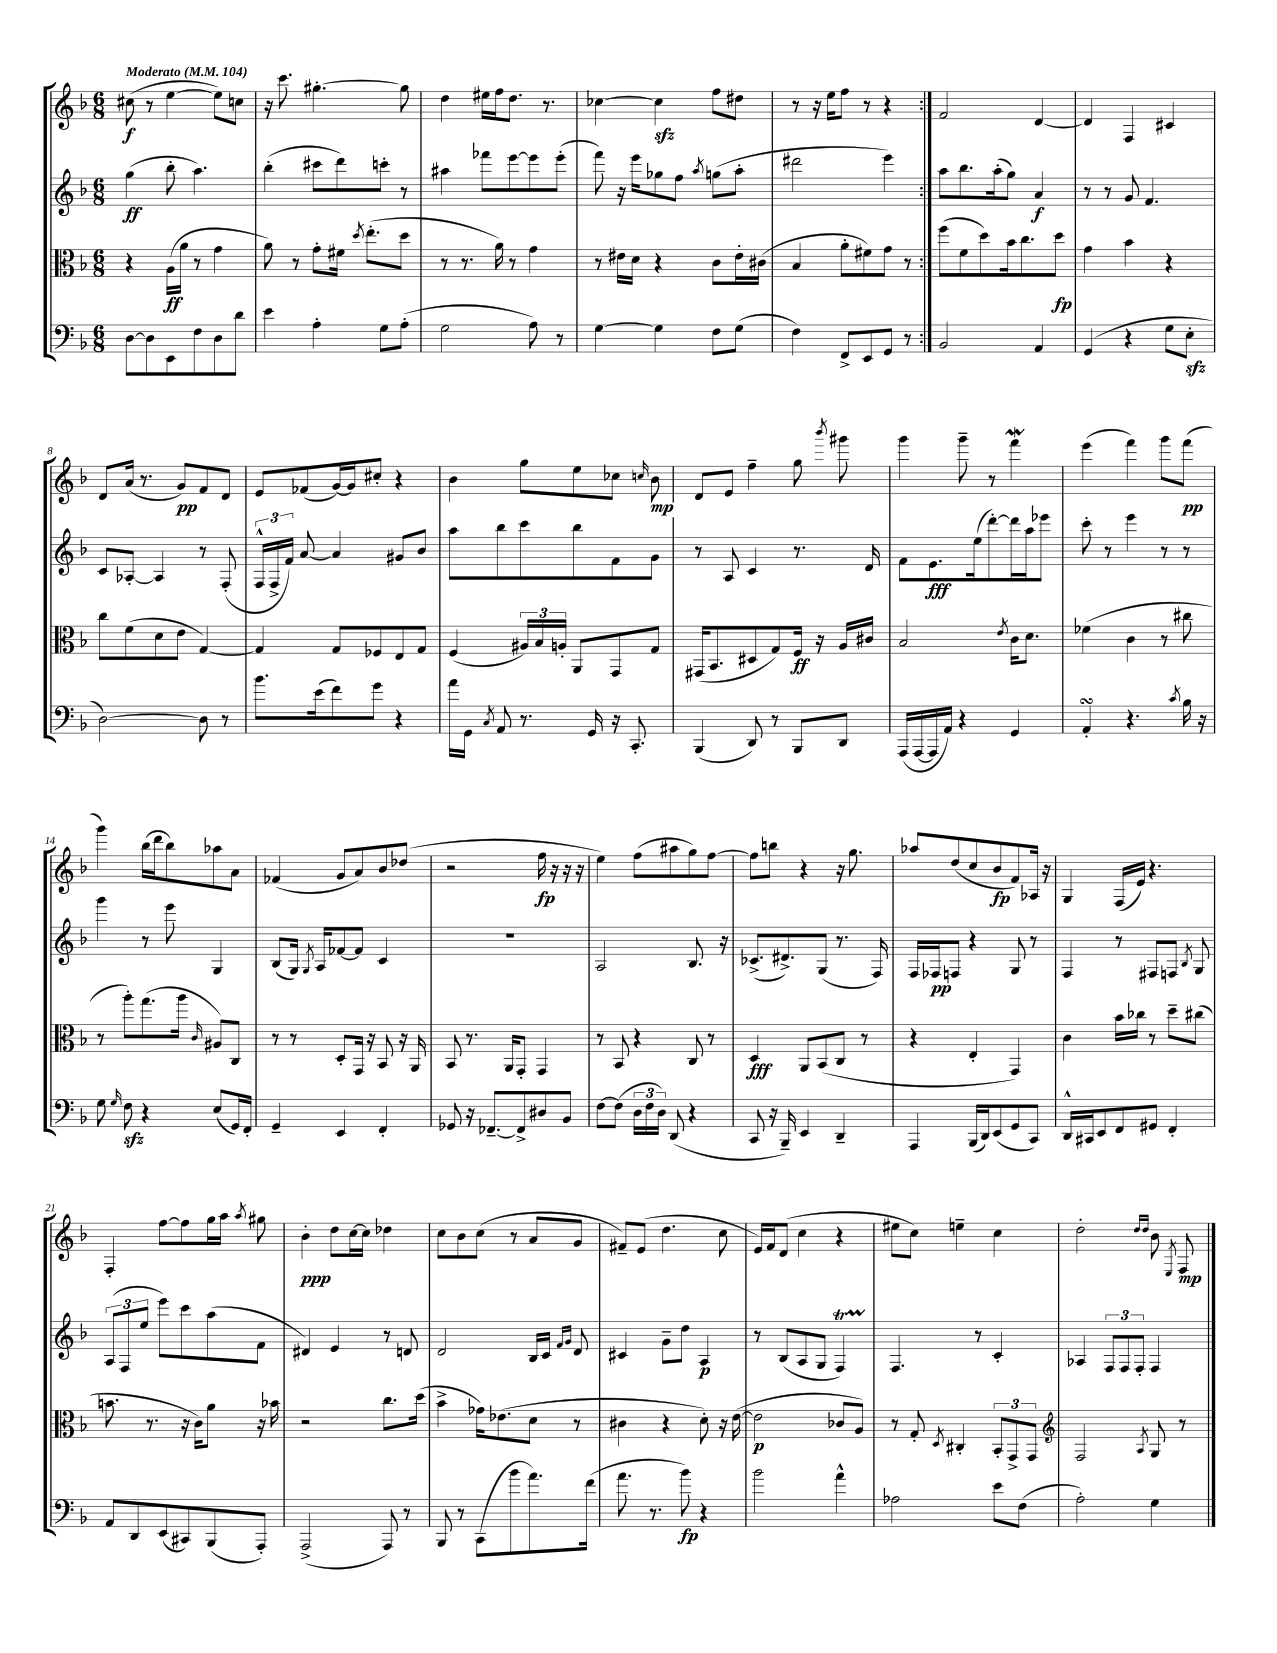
<<
\new StaffGroup <<
\new Staff = "s0" {
    \clef treble \key f \major \numericTimeSignature \time 6/8 \tempo "Moderato" 4 = 104
    \autoBeamOff \repeat volta 2 { cis''8\f( r8 e''4~ e''8[) c''8] |
    r16 c'''8. gis''4.~-. gis''8 |
    d''4 eis''16[ f''16 d''8.] r8. |
    ces''4~ ces''4\sfz f''8[ dis''8] |
    r8 r16 e''16[ f''8] r8 r4 | }
    f'2 d'4~ |
    d'4 f4 cis'4 |
    d'8[ a'16]( r8. g'8[\pp) f'8 d'8] |
    e'8[ fes'8( g'16~) g'16 cis''8]-. r4 |
    bes'4 g''8[ e''8 ces''8] \grace { c''16 } bes'8\mp |
    d'8[ e'8] f''4-- g''8 \acciaccatura { bes'''8 } gis'''8 |
    g'''4 g'''8-- r8 f'''4\mordent |
    e'''4( f'''4) g'''8[ f'''8]\pp( |
    g'''4) bes''16[( d'''16 bes''8) aes''8 a'8] |
    fes'4( g'8[ a'8) bes'8 des''8]( |
    r2 f''16\fp r16 r16 r16 |
    e''4) f''8[( ais''8 g''8) f''8]~ |
    f''8[ b''8] r4 r16 g''8. |
    aes''8[ d''8( c''8 bes'8\fp f'8) aes16] r16 |
    g4 f16[( e'16]) r4. |
    f4-. f''8[~ f''8 g''16 a''16] \acciaccatura { a''8 } gis''8 |
    bes'4-.\ppp d''8[ c''16~ c''16] des''4 |
    c''8[ bes'8 c''8]( r8 a'8[ g'8] |
    fis'8[--) e'8]( d''4. c''8 |
    e'16[) f'16 d'8]( c''4 r4 |
    eis''8[ c''8]) e''4-- c''4 |
    d''2-. \grace { d''16[ d''16] } bes'8 \acciaccatura { e8 } f8\mp \bar "|." |
}
\new Staff = "s1" {
    \clef treble \key f \major \numericTimeSignature \time 6/8
    \autoBeamOff \repeat volta 2 { g''4\ff( bes''8-. a''4.) |
    bes''4-.( cis'''8[ d'''8) c'''8]-. r8 |
    ais''4 fes'''8[ e'''8~ e'''8 e'''8]-.( |
    f'''8) r16 e'''16[ ges''8 f''8] \acciaccatura { a''8 } g''8[( a''8]-. |
    dis'''2 e'''4) | }
    a''8[ bes''8. a''16-.( g''8]) a'4\f |
    r8 r8 g'8 f'4. |
    c'8[ aes8]~-. aes4 r8 f8-.( |
    \tuplet 3/2 { f16[-^ f16-> f'16]) } a'8~ a'4 gis'8[ bes'8] |
    a''8[ bes''8 c'''8 bes''8 f'8 g'8] |
    r8 a8 c'4 r8. d'16 |
    f'8[ e'8.\fff e''16( d'''8~-.) d'''16 a''16 ees'''8] |
    c'''8-. r8 e'''4 r8 r8 |
    g'''4 r8 e'''8 g4 |
    bes8[( g16]) \acciaccatura { g8 } a16[ fes'8~ fes'8] c'4 |
    R2. |
    a2 bes8. r16 |
    ces'8.[->( dis'8.->) g8]( r8. f16) |
    f16[ fes16\pp f8] r4 g8 r8 |
    f4 r8 fis8[ f8] \acciaccatura { bes8 } g8 |
    \tuplet 3/2 { a8[( f8 e''8] } e'''8[) c'''8 a''8( f'8] |
    dis'4) e'4 r8 d'8 |
    d'2 bes16[ c'16] \grace { f'16[ g'16] } d'8 |
    cis'4 g'8[-- d''8] a4\p |
    r8 bes8[( a8 g8] f4\startTrillSpan) |
    f4.\stopTrillSpan r8 c'4-. |
    aes4 \tuplet 3/2 { f8[ f8 f8]-. } f4 \bar "|." |
}
\new Staff = "s2" {
    \clef alto \key f \major \numericTimeSignature \time 6/8
    \autoBeamOff \repeat volta 2 { r4 a16[\ff( a'16] r8 g'4 |
    a'8) r8 g'8[-. fis'16] \acciaccatura { d''8 } e''8.[-.( d''8] |
    r8 r8. a'16) r8 g'4 |
    r8 eis'16[ d'16] r4 c'8[ eis'16-. cis'16]( |
    bes4 a'8[-. fis'8) g'8] r8 | }
    f''8[( f'8 d''8) bes'16 c''8. d''8]\fp |
    g'4 bes'4 r4 |
    c''8[ f'8( d'8 e'8] g4~) |
    g4 g8[ fes8 e8 g8] |
    f4( \tuplet 3/2 { ais16[) bes16 a16]-. } a,8[ g,8 g8] |
    gis,16[( bes,8. dis8 g8) f16]\ff r16 a16[ cis'16] |
    bes2 \acciaccatura { e'8 } c'16[ d'8.] |
    fes'4( c'4 r8 cis''8 |
    r8 a''8[-.) g''8.( a''16] \grace { c'16 } ais8[) c8] |
    r8 r8 d8[-. g,16] r16 bes,8 r16 a,16 |
    bes,8 r8. a,16[ g,8]-. g,4 |
    r8 bes,8 r4 c8 r8 |
    d4\fff a,8[ bes,8( c8] r8 |
    r4 e4-. g,4) |
    c'4 bes'16[ ces''16] r8 d''8[-- cis''8]( |
    b'8. r8. r16 c'16[) a'8] r16 bes'16 |
    r2 c''8.[ d''16]( |
    bes'4-> ges'16[) ees'8.( d'8] r8 |
    cis'4 r4 d'8-.) r16 e'16~( |
    e'2\p ces'8[ a8]) |
    r8 g8-. \acciaccatura { d8 } cis4-. \tuplet 3/2 { bes,8[-. g,8-> g,8] } |
    \clef treble f2 \acciaccatura { a8 } g8 r8 \bar "|." |
}
\new Staff = "s3" {
    \clef bass \key f \major \numericTimeSignature \time 6/8
    \autoBeamOff \repeat volta 2 { d8[~ d8 e,8 f8 d8 d'8] |
    e'4 a4-. g8[ a8]-.( |
    g2 a8) r8 |
    g4~ g4 f8[ g8]( |
    f4) f,8[-> e,8 g,8] r8 | }
    bes,2 a,4 |
    g,4( r4 g8[ e8]-.\sfz |
    d2~) d8 r8 |
    bes'8.[ e'16( f'8) g'8] r4 |
    a'16[ g,16] \acciaccatura { c8 } a,8 r8. g,16 r16 c,8.-. |
    bes,,4( d,8) r8 bes,,8[ d,8] |
    a,,16[( a,,16~ a,,16 a,16]) r4 g,4 |
    a,4-.\turn r4. \acciaccatura { c'8 } bes16 r16 |
    g8 \grace { g16 } f8\sfz r4 e8[( g,16) f,16]-. |
    g,4-- e,4 f,4-. |
    ges,8 r16 fes,8.[~-- fes,8-> dis8 bes,8] |
    f8[~ f8]( \tuplet 3/2 { d16[ f16 d16]) } d,8( r4 |
    c,8 r16 bes,,16--) e,4 d,4-- |
    a,,4 bes,,16[( d,16) e,8( g,8 c,8]) |
    d,16[-^ cis,16 e,8 f,8 gis,8] f,4-. |
    a,8[ d,8 e,8( cis,8) bes,,8( a,,8]-.) |
    a,,2->( a,,8) r8 |
    bes,,8 r8 c,8[( bes'8 a'8.) f'16]( |
    a'8. r8. bes'8\fp) r4 |
    bes'2 a'4-^ |
    aes2 e'8[ f8]( |
    a2-.) g4 \bar "|." |
}
>>
>>
